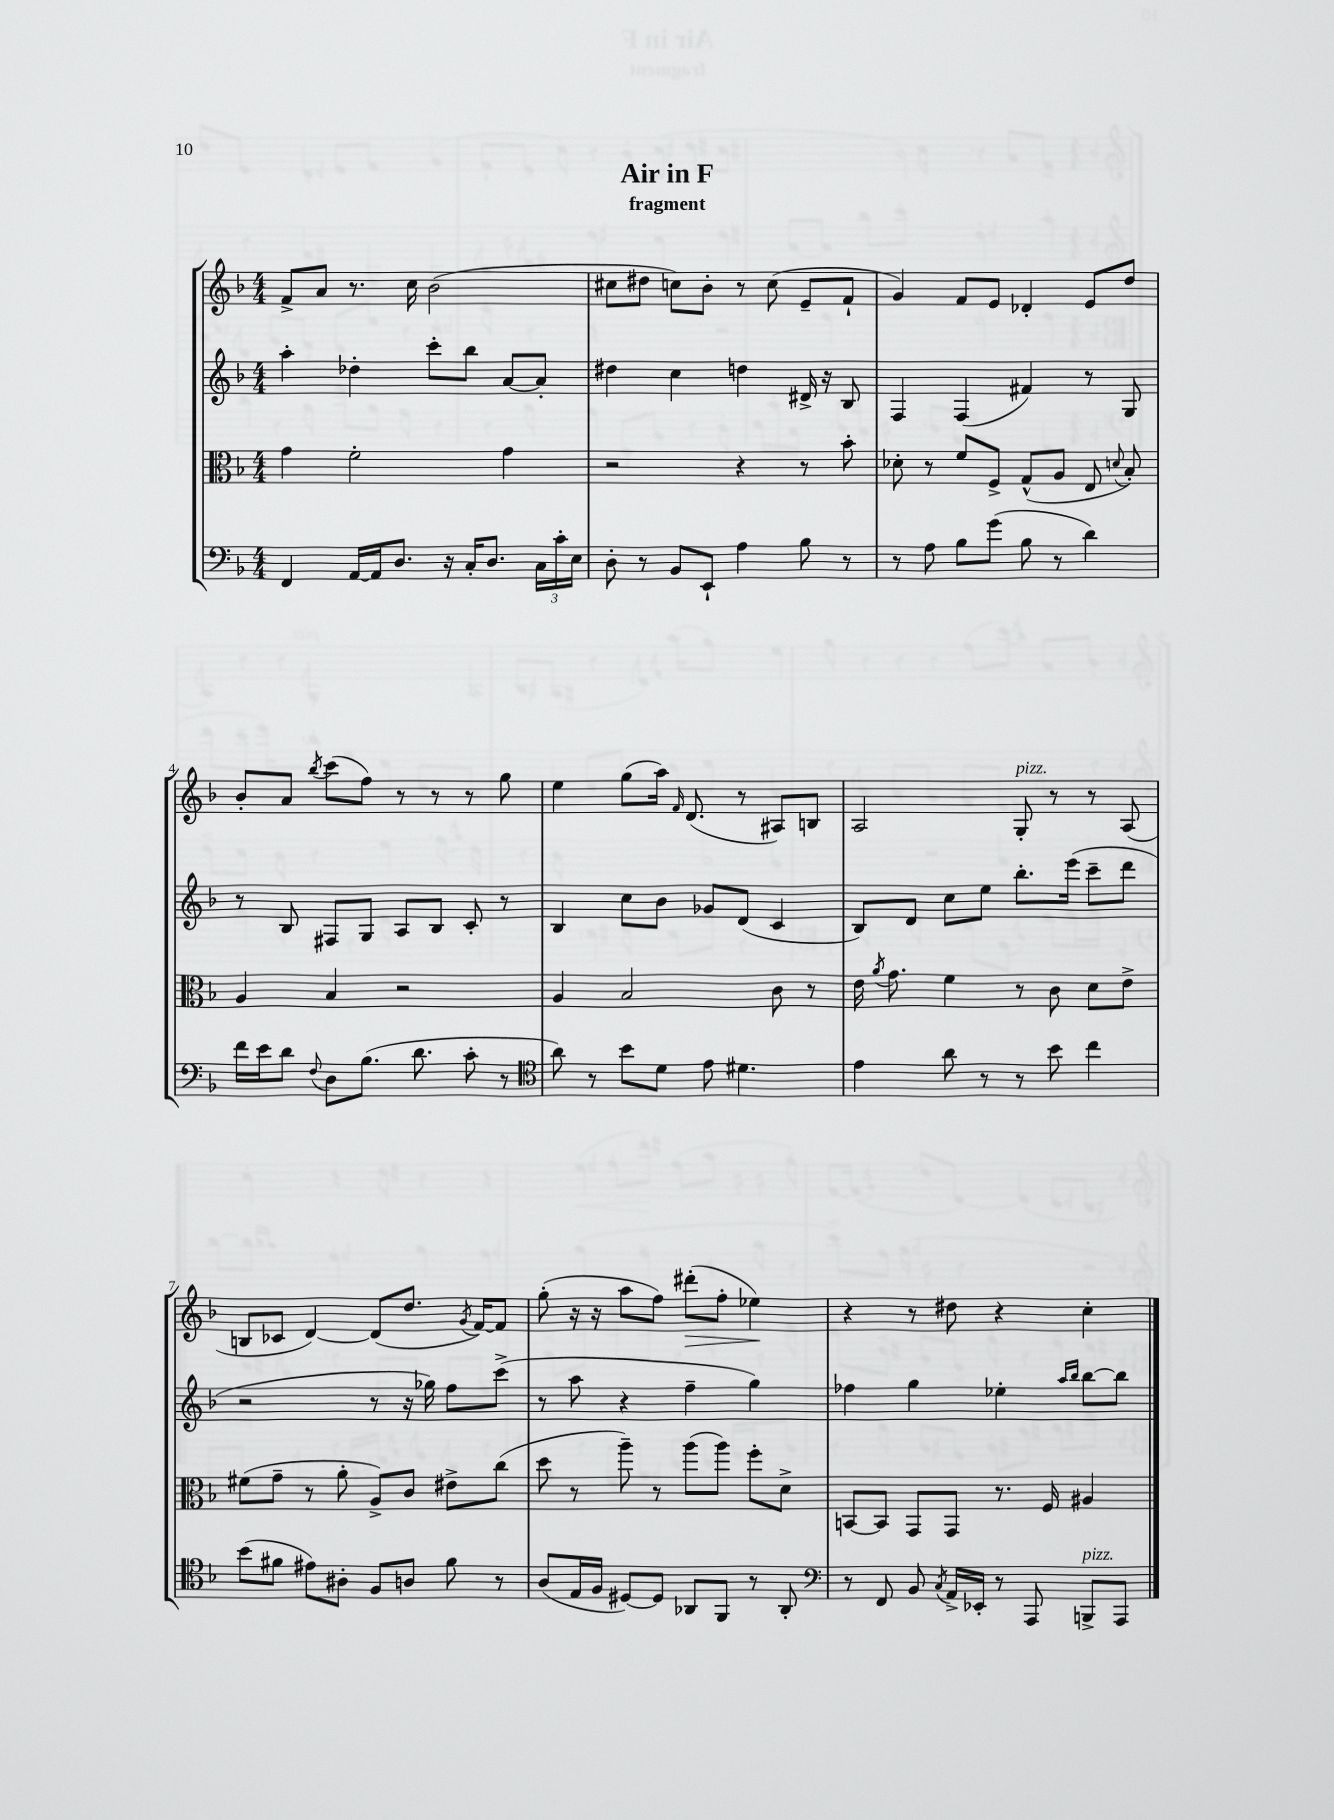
\header { title = "Air in F" subtitle = "fragment" }
<<
\new StaffGroup <<
\new Staff = "s0" {
    \clef treble \key f \major \numericTimeSignature \time 4/4
    \autoBeamOff f'8[-> a'8] r8. c''16 bes'2( |
    cis''8[ dis''8] c''8[) bes'8]-. r8 c''8( e'8[-- f'8]-! |
    g'4) f'8[ e'8] des'4-. e'8[ d''8] |
    bes'8[-. a'8] \acciaccatura { bes''8 } c'''8[( f''8]) r8 r8 r8 g''8 |
    e''4 g''8[( a''16]) \grace { f'16 } d'8.( r8 ais8[) b8] |
    a2 g8-.^\markup { \italic "pizz." } r8 r8 a8( |
    b8[ ces'8] d'4~) d'8[( d''8.] \acciaccatura { g'8 } f'16[~) f'8] |
    g''8-.( r16 r16 a''8[ f''8]) dis'''8[-.\>( f''8]-. ees''4\!) |
    r4 r8 dis''8 r4 c''4-. \bar "|." |
}
\new Staff = "s1" {
    \clef treble \key f \major \numericTimeSignature \time 4/4
    \autoBeamOff a''4-. des''4-. c'''8[-. bes''8] a'8[~ a'8]-. |
    dis''4 c''4 d''4 dis'16-> r16 bes8 |
    f4 f4( fis'4) r8 g8 |
    r8 bes8 fis8[ g8] a8[ bes8] c'8-. r8 |
    bes4 c''8[ bes'8] ges'8[ d'8]( c'4 |
    bes8[) d'8] c''8[ e''8] bes''8.[-. e'''16]( c'''8[-- d'''8] |
    r2 r8 r16 ges''16) f''8[ c'''8]->( |
    r8 a''8 r4 f''4-- g''4) |
    fes''4 g''4 ees''4-. \grace { a''16[ bes''16] } bes''8[~ bes''8] \bar "|." |
}
\new Staff = "s2" {
    \clef alto \key f \major \numericTimeSignature \time 4/4
    \autoBeamOff g'4 f'2-. g'4 |
    r2 r4 r8 bes'8-. |
    des'8-. r8 f'8[ f8]-> g8[-^( a8] e8 \appoggiatura { d'8 } bes8-.) |
    a4 bes4 r2 |
    a4 bes2 c'8 r8 |
    e'16 \acciaccatura { a'8 } g'8. f'4 r8 c'8 d'8[ e'8]-> |
    fis'8[( g'8]-- r8 a'8-. a8[->) c'8] eis'8[-> c''8]( |
    d''8 r8 a''8--) r8 a''8[( a''8]) f''8[-. d'8]-> |
    b,8[~ b,8] g,8[ g,8] r8. f16 ais4 \bar "|." |
}
\new Staff = "s3" {
    \clef bass \key f \major \numericTimeSignature \time 4/4
    \autoBeamOff f,4 a,16[~ a,16 d8.] r16 c16[-. d8.] \tuplet 3/2 { c16[ c'16-. e16] } |
    d8-. r8 bes,8[ e,8]-! a4 bes8 r8 |
    r8 a8 bes8[ g'8]( bes8 r8 d'4) |
    f'16[ e'16 d'8] \appoggiatura { f8 } d8[ bes8.]( d'8. c'8-. r8 |
    \clef tenor a'8) r8 bes'8[ d'8] e'8 dis'4. |
    e'4 a'8 r8 r8 bes'8 c''4 |
    bes'8[( fis'8] eis'8[) ais8]-. f8[ a8] fis'8 r8 |
    a8[( e16 f16] dis8[~) dis8] aes,8[ f,8] r8 aes,8-. |
    \clef bass r8 f,8 bes,8 \acciaccatura { c8 } a,16[-> ees,16]-. r8 a,,8 b,,8[->^\markup { \italic "pizz." } a,,8] \bar "|." |
}
>>
>>
